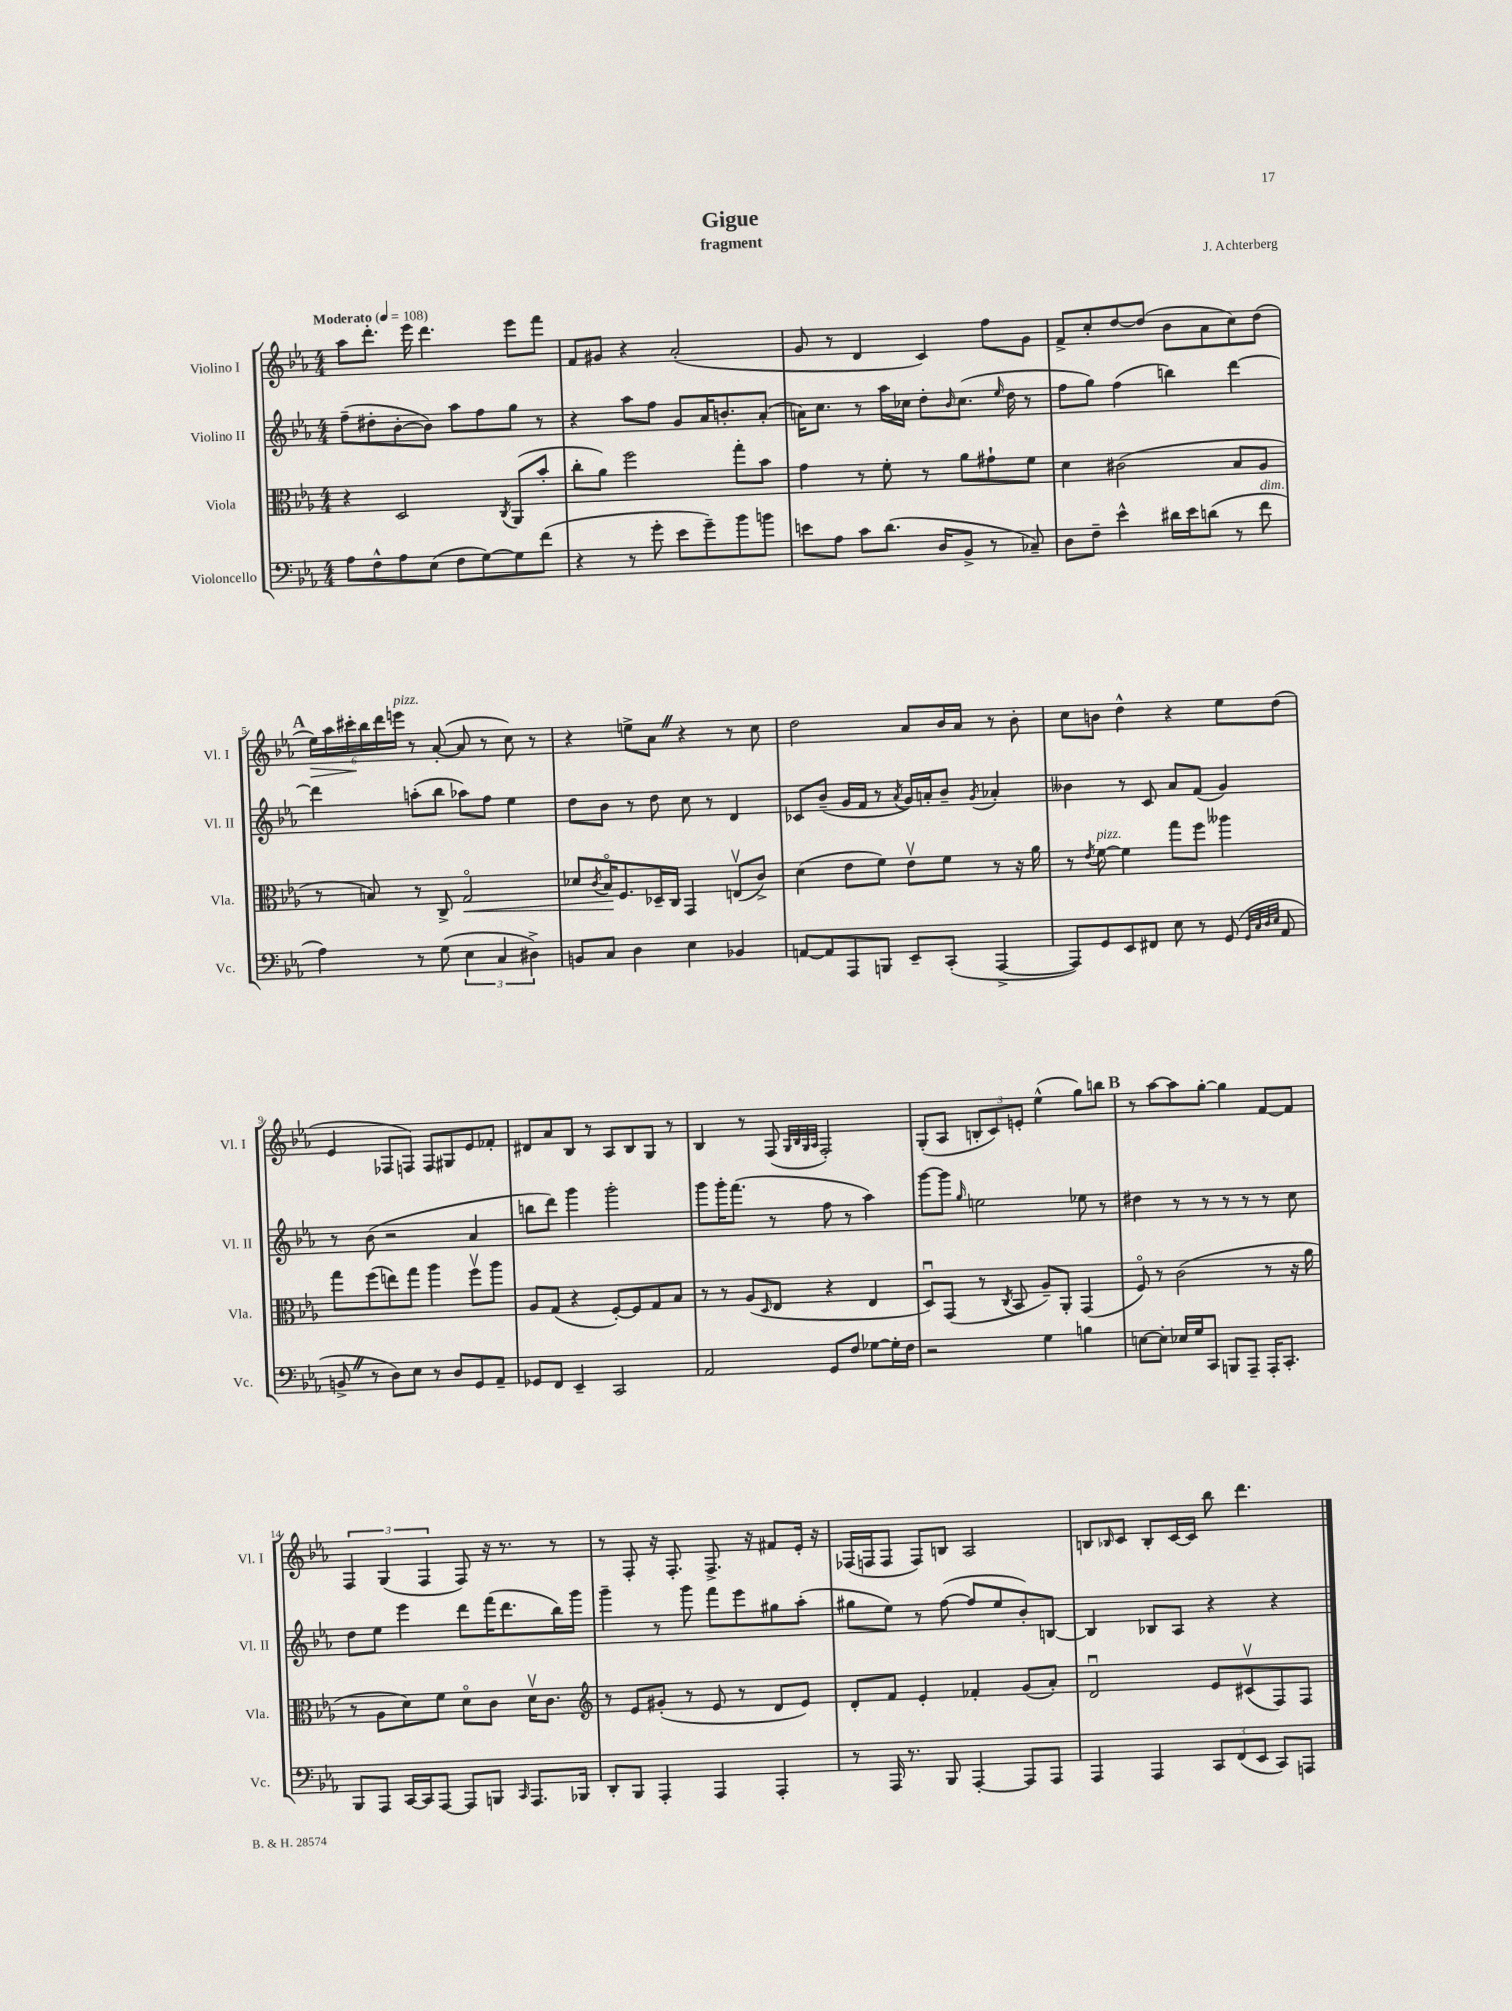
\header { title = "Gigue" composer = "J. Achterberg" subtitle = "fragment" }
<<
\new StaffGroup <<
\new Staff = "s0" \with { instrumentName = "Violino I" shortInstrumentName = "Vl. I" } {
    \clef treble \key ees \major \numericTimeSignature \time 4/4 \tempo "Moderato" 4 = 108
    aes''8 d'''8.-. ees'''16 d'''4. ees'''8 f'''8 |
    f'8 gis'8 r4 aes'2-.( |
    g'8 r8 d'4 c'4) f''8 g'8 |
    f'8-> c''8-. d''8~ d''8( bes'8 aes'8 c''8) d''8( |
    \mark \markup { \bold "A" } \tuplet 6/4 { ees''16\>) aes''16 cis'''16-.\! bes''16 d'''16 e'''16^\markup { \italic "pizz." } } r8 aes'8~-.( aes'8 r8 c''8) r8 |
    r4 e''8-> aes'8 \once \override BreathingSign.text = \markup { \musicglyph "scripts.caesura.straight" } \breathe r4 r8 c''8 |
    d''2 aes'8 bes'16 aes'16 r8 bes'8-. |
    c''8 b'8 d''4-^ r4 ees''8 d''8( |
    ees'4 fes8 f8) f8 gis8 ees'8 fes'8-. |
    dis'8 aes'8 bes8 r8 aes8 bes8 g8 r8 |
    bes4 r8 f8( \grace { g32 bes32 g32 aes32 } f2-.) |
    g8-.( aes8 \tuplet 3/2 { b8-. c'8) e'8-. } ees''4-^( g''8) b''8 |
    \mark \markup { \bold "B" } r8 aes''8~ aes''8 g''8~-. g''4 f'8~ f'8 |
    \tuplet 3/2 { f4 g4( f4 } f8) r16 r8. r8 |
    r8 f8-. r16 f8.-. f8.-> r16 fis'8 ees'16-. r16 |
    fes16( f16 f8 f8) b8 aes2 |
    b8 \grace { bes16 } c'8 bes8-. c'16~ c'16 bes''8 d'''4. \bar "|." |
}
\new Staff = "s1" \with { instrumentName = "Violino II" shortInstrumentName = "Vl. II" } {
    \clef treble \key ees \major \numericTimeSignature \time 4/4
    f''8--( dis''8-. bes'8~-. bes'8) aes''8 f''8 g''8 r8 |
    r4 aes''8 f''8 g'8 aes'16 b'8.-. aes'8-.( |
    a'16) c''8. r8 aes''16 ces''16 d''8-. \grace { bes'16 } ces''8.( \grace { ees''16 } d''16 r8 |
    f''8 g''8) f''4( b''4) d'''4~ |
    \mark \markup { \bold "A" } d'''4 a''8-.( bes''8 aes''8) f''8 ees''4 |
    d''8 bes'8 r8 d''8 c''8 r8 d'4 |
    ces'8 bes'8--( g'16 f'16 r8 \acciaccatura { aes'8 } g'16) a'16-. bes'8-- \acciaccatura { g'8 } aes'4-. |
    beses'4 r8 c'8 aes'8 f'8( g'4) |
    r8 bes'8( r2 aes'4 |
    b''8 d'''8) g'''4 g'''2-. |
    g'''8 g'''16-. f'''8.( r8 f''8 r8 aes''4) |
    g'''8~ g'''8 \grace { g''16 } e''2 ees''8 r8 |
    \mark \markup { \bold "B" } dis''4 r8 r8 r8 r8 r8 c''8 |
    d''8 ees''8 ees'''4 d'''8 f'''16( d'''8. bes''16) g'''16 |
    g'''4-- r8 g'''8 f'''8 ees'''8 gis''8 aes''8-.( |
    gis''8 ees''8) r8 f''8~( f''8 ees''8 bes'8-.) b8~ |
    b4 bes8 aes8 r4 r4 \bar "|." |
}
\new Staff = "s2" \with { instrumentName = "Viola" shortInstrumentName = "Vla." } {
    \clef alto \key ees \major \numericTimeSignature \time 4/4
    r4 d2 \acciaccatura { c8 } aes,8( bes'8-. |
    c''8-. aes'8) f''2 g''8-. bes'8 |
    g'4 r8 f'8-. r8 aes'8 gis'8-! f'8 |
    d'4 cis'2( bes8 aes8 |
    \mark \markup { \bold "A" } r8 b8) r8 c8-> g2\flageolet\< |
    des'8 \acciaccatura { c'8 } bes16\flageolet\! f8. des16-- c16 g,4 e8\upbow( c'8->) |
    d'4( ees'8 f'8) ees'8\upbow f'8 r8 r16 aes'16 |
    r8 \acciaccatura { ees'8 } f'8~^\markup { \italic "pizz." } f'4 g''8 f''8 aeses''4 |
    g''8 f''8( e''8) g''8 aes''4 f''8\upbow aes''8 |
    aes8 g8( r4 f8~-.) f8 g8 bes8 |
    r8 r8 aes8( \grace { d16 } ees8 r4 ees4 |
    d8\downbow) g,8( r8 \acciaccatura { c8 } bes,8 aes8--) aes,8-. g,4( |
    \mark \markup { \bold "B" } f8\flageolet) r8 c'2( r8 r16 aes'16 |
    r8 aes8 d'8) f'8 d'8\flageolet c'8 d'16\upbow c'8. |
    \clef treble r8 ees'8 gis'8-.( r8 ees'8 r8 d'8 ees'8) |
    d'8-. f'8 ees'4-. fes'4-. g'8( aes'8-.) |
    d'2\downbow ees'8 cis'8\upbow( f8) f8 \bar "|." |
}
\new Staff = "s3" \with { instrumentName = "Violoncello" shortInstrumentName = "Vc." } {
    \clef bass \key ees \major \numericTimeSignature \time 4/4
    aes8 f8-^ aes8 ees8( f8 g8~) g8 f'8( |
    r4 r8 g'8-. ees'8 g'8--) bes'8 b'8 |
    e'8 aes8 c'8 d'8.( d16 bes,8-> r8 ces8--) |
    d8 f8-- ees'4-^ dis'16 ees'16 d'8( r8 f'8^\markup { \italic "dim." } |
    \mark \markup { \bold "A" } aes4) r8 g8( \tuplet 3/2 { ees4 c4 dis4->) } |
    b,8 c8 d4 ees4 bes,4 |
    a,8~ a,8 aes,,8 b,,8 ees,8-- c,8-.( aes,,4~-> |
    aes,,8) g,8 ees,8 fis,8 ees8 r8 g,8( \grace { g,32 c32 d32 ees32 } aes,8 |
    b,8-> \once \override BreathingSign.text = \markup { \musicglyph "scripts.caesura.straight" } \breathe r8 d8) ees8 r8 d8 g,8 aes,8-- |
    ges,8 f,8 ees,4-- c,2 |
    aes,2 g,8 f8 ges8~ ges16-. f16 |
    r2 g4 b4 |
    \mark \markup { \bold "B" } e8~ e8-. ees16 g16 c,8 b,,8 aes,,8-- aes,,16-. c,8.-. |
    bes,,8 aes,,8 c,16~ c,16 aes,,8~ aes,,8 b,,8 \grace { c,16 } aes,,8. bes,,16 |
    d,8-. bes,,8 aes,,4-. aes,,4 aes,,4-. |
    r8 aes,,16 r8. bes,,8 aes,,4~-. aes,,8 aes,,8 |
    aes,,4 aes,,4 \tuplet 3/2 { c,8 f,8( ees,8 } c,8) a,,8 \bar "|." |
}
>>
>>
